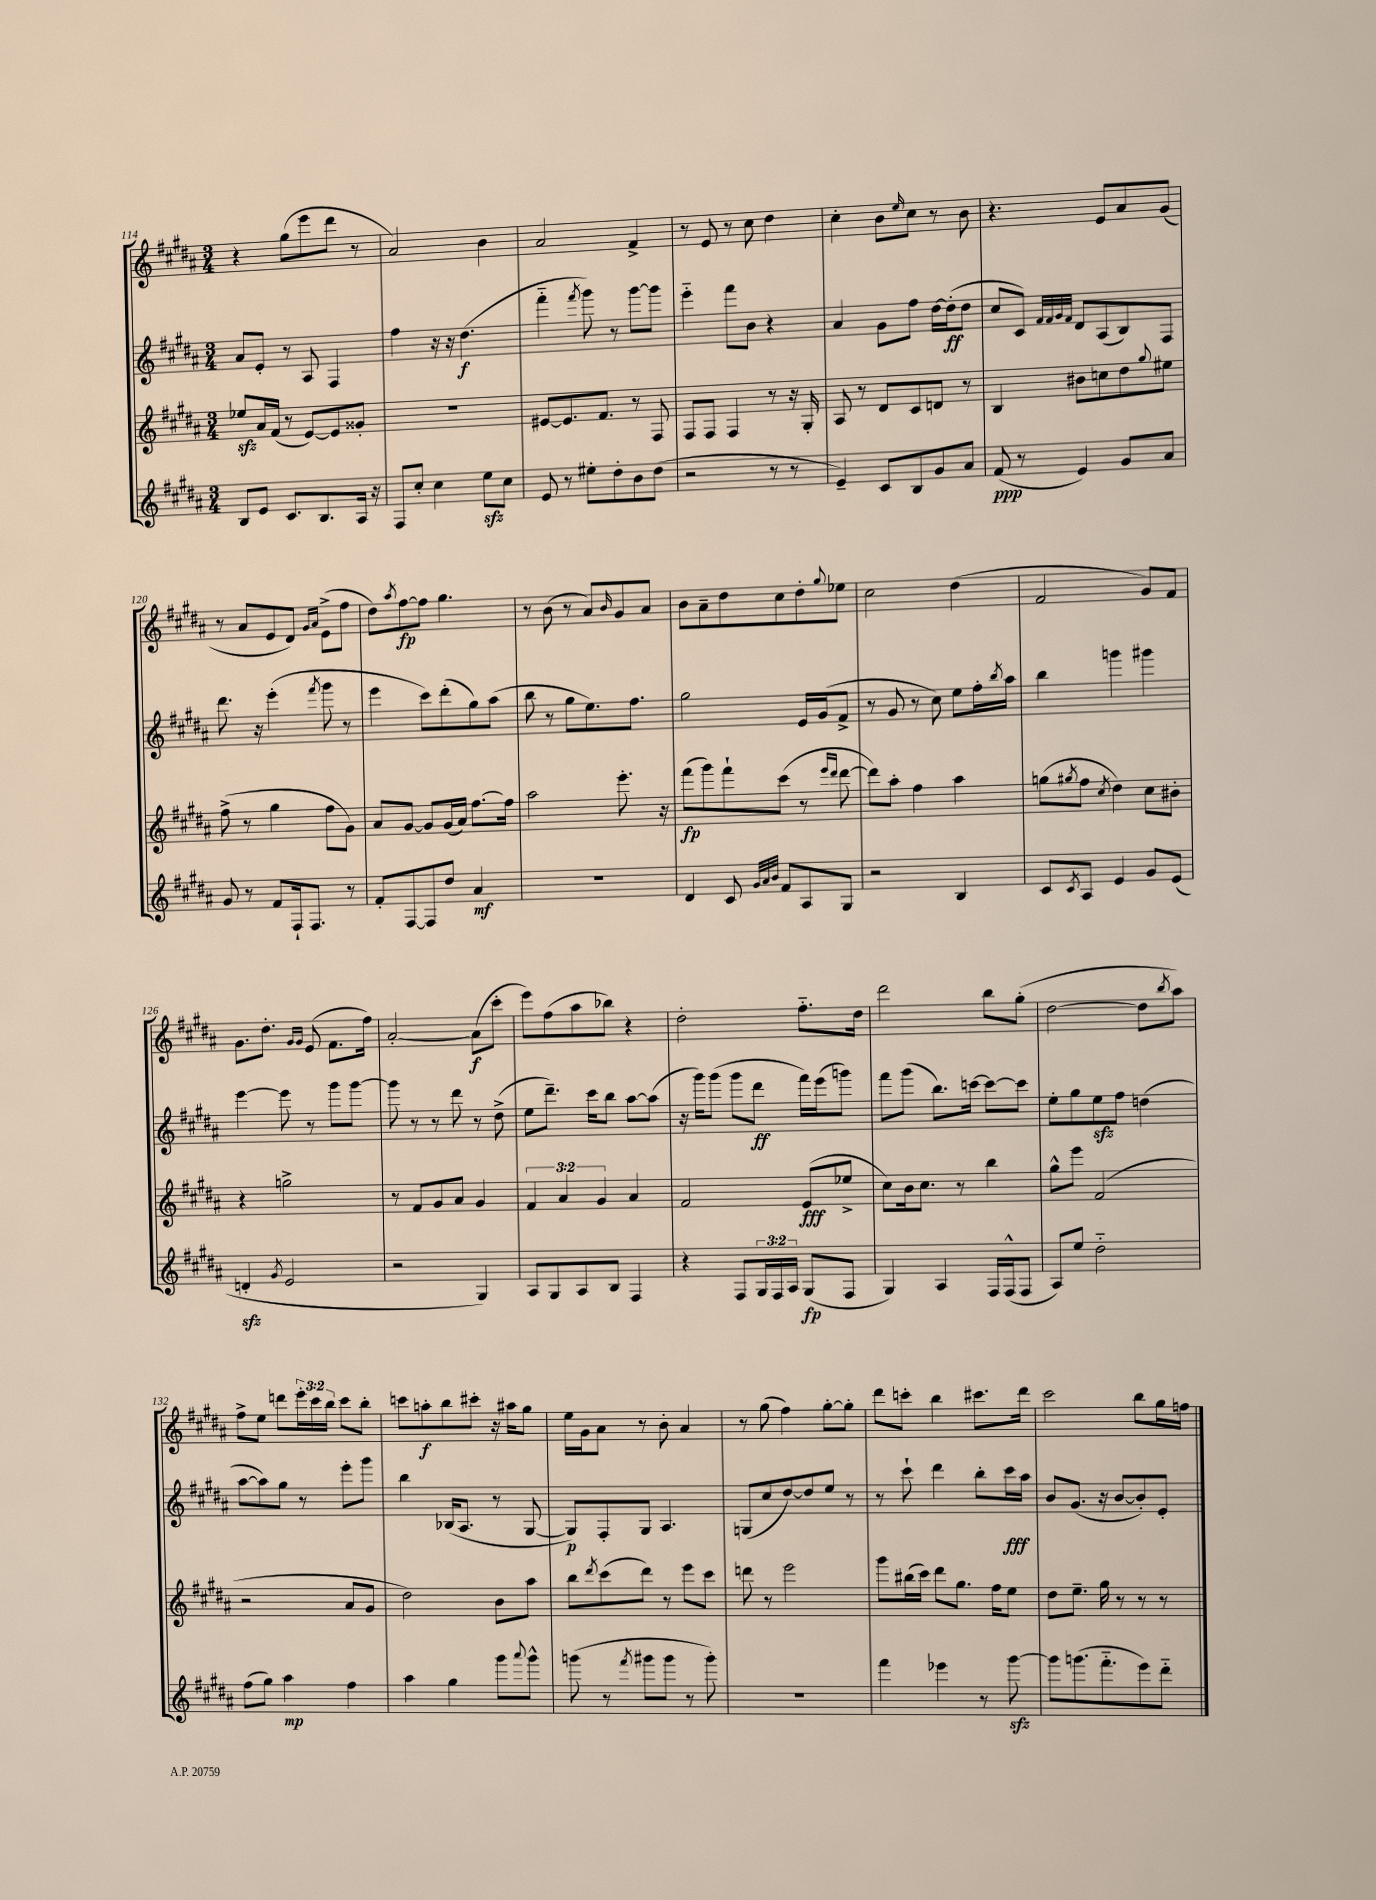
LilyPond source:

<<
\new StaffGroup <<
\new Staff = "s0" {
    \clef treble \key b \major \numericTimeSignature \time 3/4 \override Staff.TupletNumber.text = #tuplet-number::calc-fraction-text
    r4 gis''8( e'''8 dis'''8 r8 |
    ais'2) b'4 |
    ais'2 fis'4-> |
    r8 e'8 r8 cis''8 dis''4 |
    cis''4-. b'8 \grace { e''16 } cis''8 r8 b'8 |
    r4. e'8 ais'8 gis'8( |
    r8 ais'8 e'8 dis'8) \grace { gis'16 ais'16 } e'8->( fis''8 |
    dis''8) \acciaccatura { ais''8 } fis''8~\fp fis''8 gis''4. |
    r8 b'8( r8 ais'8) \grace { b'16 } gis'8 ais'8 |
    b'8 ais'8-- dis''8 cis''8 dis''8-. \appoggiatura { gis''8 } ees''8 |
    cis''2 dis''4( |
    fis'2 gis'8) fis'8 |
    gis'8. dis''8.-. \grace { gis'16 gis'16 } e'8( fis'8. fis''16) |
    ais'2~-. ais'8\f( cis'''8-. |
    e'''8) fis''8( ais''8 bes''8) r4 |
    dis''2-. fis''8.-_ dis''16 |
    dis'''2 b''8 gis''8-.( |
    dis''2~ dis''8 \acciaccatura { b''8 } ais''8) |
    fis''8-> e''8 d'''8 \tuplet 3/2 { e'''16-. cis'''16 b''16 } cis'''8 b''8-. |
    c'''8 a''8-.\f b''8 cis'''8-. r16 ais''16 gis''8 |
    e''16 gis'16 ais'8 r8 b'8-. ais'4 |
    r8 gis''8( fis''4) gis''8~-. gis''8-. |
    dis'''8 c'''8-. b''4 cis'''8. dis'''16 |
    cis'''2 b''8 gis''16 f''16 \bar "|." |
}
\new Staff = "s1" {
    \clef treble \key b \major \numericTimeSignature \time 3/4
    ais'8 e'8-. r8 ais8 fis4 |
    fis''4 r16 r16 dis''4.\f( |
    fis'''4-_ \acciaccatura { fis'''8 } gis'''8) r8 gis'''8~ gis'''8 |
    e'''4-_ fis'''8 b'8 r4 |
    ais'4 gis'8 fis''8 dis''16~ dis''16-.\ff( dis''8 |
    cis''8 cis'8) \grace { fis'32 fis'32 gis'32 fis'32 } dis'8 ais8( b8) fis8 |
    dis'''8. r16 e'''4-.( \acciaccatura { fis'''8 } gis'''8 r8 |
    e'''4 cis'''8) dis'''8-.( gis''8) ais''8( |
    b''8 r8 gis''8 e''8.) fis''8. |
    gis''2 e'16 gis'16( fis'8-> |
    r8 gis'8 r8 cis''8) e''8 fis''16-. \acciaccatura { b''8 } ais''16 |
    b''4 g'''4 gis'''4 |
    e'''4~ e'''8 r8 gis'''8 gis'''8~ |
    gis'''8 r8 r8 dis'''8 r8 dis''8->( |
    e''8 dis'''8.--) cis'''16 b''8 ais''8~ ais''8( |
    r16 gis'''16) gis'''8( gis'''8 dis'''8\ff fis'''16) e'''16( g'''8) |
    fis'''8 gis'''8( b''8.) c'''16~ c'''8~ c'''8 |
    e''8-. gis''8 e''8\sfz fis''8 d''4( |
    ais''8~ ais''8) gis''8 r8 e'''8-. gis'''8 |
    b''4 bes16( ais8. r8 gis8~ |
    gis8\p) fis8-. gis8 ais4. |
    g8( cis''8 dis''8~) dis''8 e''8 r8 |
    r8 cis'''8-! dis'''4 b''8-. cis'''16\fff ais''16 |
    b'8 gis'8.( r16 b'8~ b'8-.) e'8-. \bar "|." |
}
\new Staff = "s2" {
    \clef treble \key b \major \numericTimeSignature \time 3/4 \override Staff.TupletNumber.text = #tuplet-number::calc-fraction-text
    ees''8\sfz ais'16 fis'16( r8 e'8~) e'8 gisis'8-. |
    R2. |
    eis'8~ eis'8. fis'8. r8 fis8 |
    fis8 fis8 fis4 r8 r16 gis16-. |
    ais8 r8 dis'8 cis'8 d'8 r8 |
    b4 bis'8 c''8 dis''8 \appoggiatura { gis''8 } eis''8 |
    fis''8->( r8 gis''4 fis''8 gis'8) |
    ais'8 gis'8~ gis'8 gis'16( ais'16) fis''8.~ fis''16 |
    ais''2 e'''8.-. r16 |
    fis'''8\fp( gis'''8) fis'''8-! cis'''8( r8 \grace { e'''16 dis'''16 } dis'''8~ |
    dis'''8) ais''8-. fis''4 ais''4 |
    g''8( \acciaccatura { gis''8 } fis''8 \acciaccatura { cis''8 } dis''4) cis''8 bis'8-. |
    r4 g''2-> |
    r8 fis'8 gis'8 ais'8 gis'4 |
    \tuplet 3/2 { fis'4 ais'4 gis'4 } ais'4 |
    fis'2 e'8\fff( ees''8-> |
    cis''8) b'16 cis''8. r8 b''4 |
    gis''8-^ e'''8 fis'2( |
    r2 ais'8 gis'8 |
    dis''2) b'8 ais''8 |
    b''8 \acciaccatura { dis'''8 } cis'''8( dis'''8) r8 e'''8 cis'''8 |
    d'''8 r8 e'''2 |
    gis'''8 bis''16( cis'''16) dis'''8 gis''8. fis''16 e''8 |
    dis''8 e''8.-- gis''16 r8 r8 r8 \bar "|." |
}
\new Staff = "s3" {
    \clef treble \key b \major \numericTimeSignature \time 3/4 \override Staff.TupletNumber.text = #tuplet-number::calc-fraction-text
    b8 e'8 cis'8. b8. ais16 r16 |
    fis8 cis''8-. cis''4 e''8\sfz cis''8 |
    e'8 r8 eis''8-. dis''8-. b'8 dis''8( |
    r2 r8 r8 |
    e'4--) cis'8 b8 gis'8 ais'8 |
    fis'8\ppp( r8 e'4) gis'8 ais'8 |
    gis'8 r8 fis'8 fis16-! fis8. r8 |
    fis'8-. fis8~ fis8 dis''8 ais'4\mf |
    R2. |
    dis'4 cis'8 \grace { gis'32 ais'32 b'32 } fis'8 ais8 gis8 |
    r2 b4 |
    cis'8 \acciaccatura { cis'8 } ais8 e'4 gis'8 e'8( |
    d'4-.\sfz \acciaccatura { gis'8 } e'2 |
    r2 gis4) |
    ais8 gis8 ais8 b8 fis4 |
    r4 fis8 \tuplet 3/2 { gis16 fis16 ais16 } gis8\fp( fis8 |
    gis4) ais4 fis16 fis16-^( fis8 |
    ais8) e''8 dis''2-_ |
    fis''8( gis''8) ais''4\mp fis''4 |
    ais''4 gis''4 gis'''8 \appoggiatura { ais'''8 } gis'''8-^ |
    g'''8( r8 \acciaccatura { fis'''8 } gis'''8 gis'''8 r8 gis'''8-.) |
    R2. |
    fis'''4 ees'''4 r8 gis'''8~\sfz |
    gis'''8 g'''8.( fis'''8.-_ e'''8) dis'''8-_ \bar "|." |
}
>>
>>
\layout { \context { \Score currentBarNumber = #114 } }
